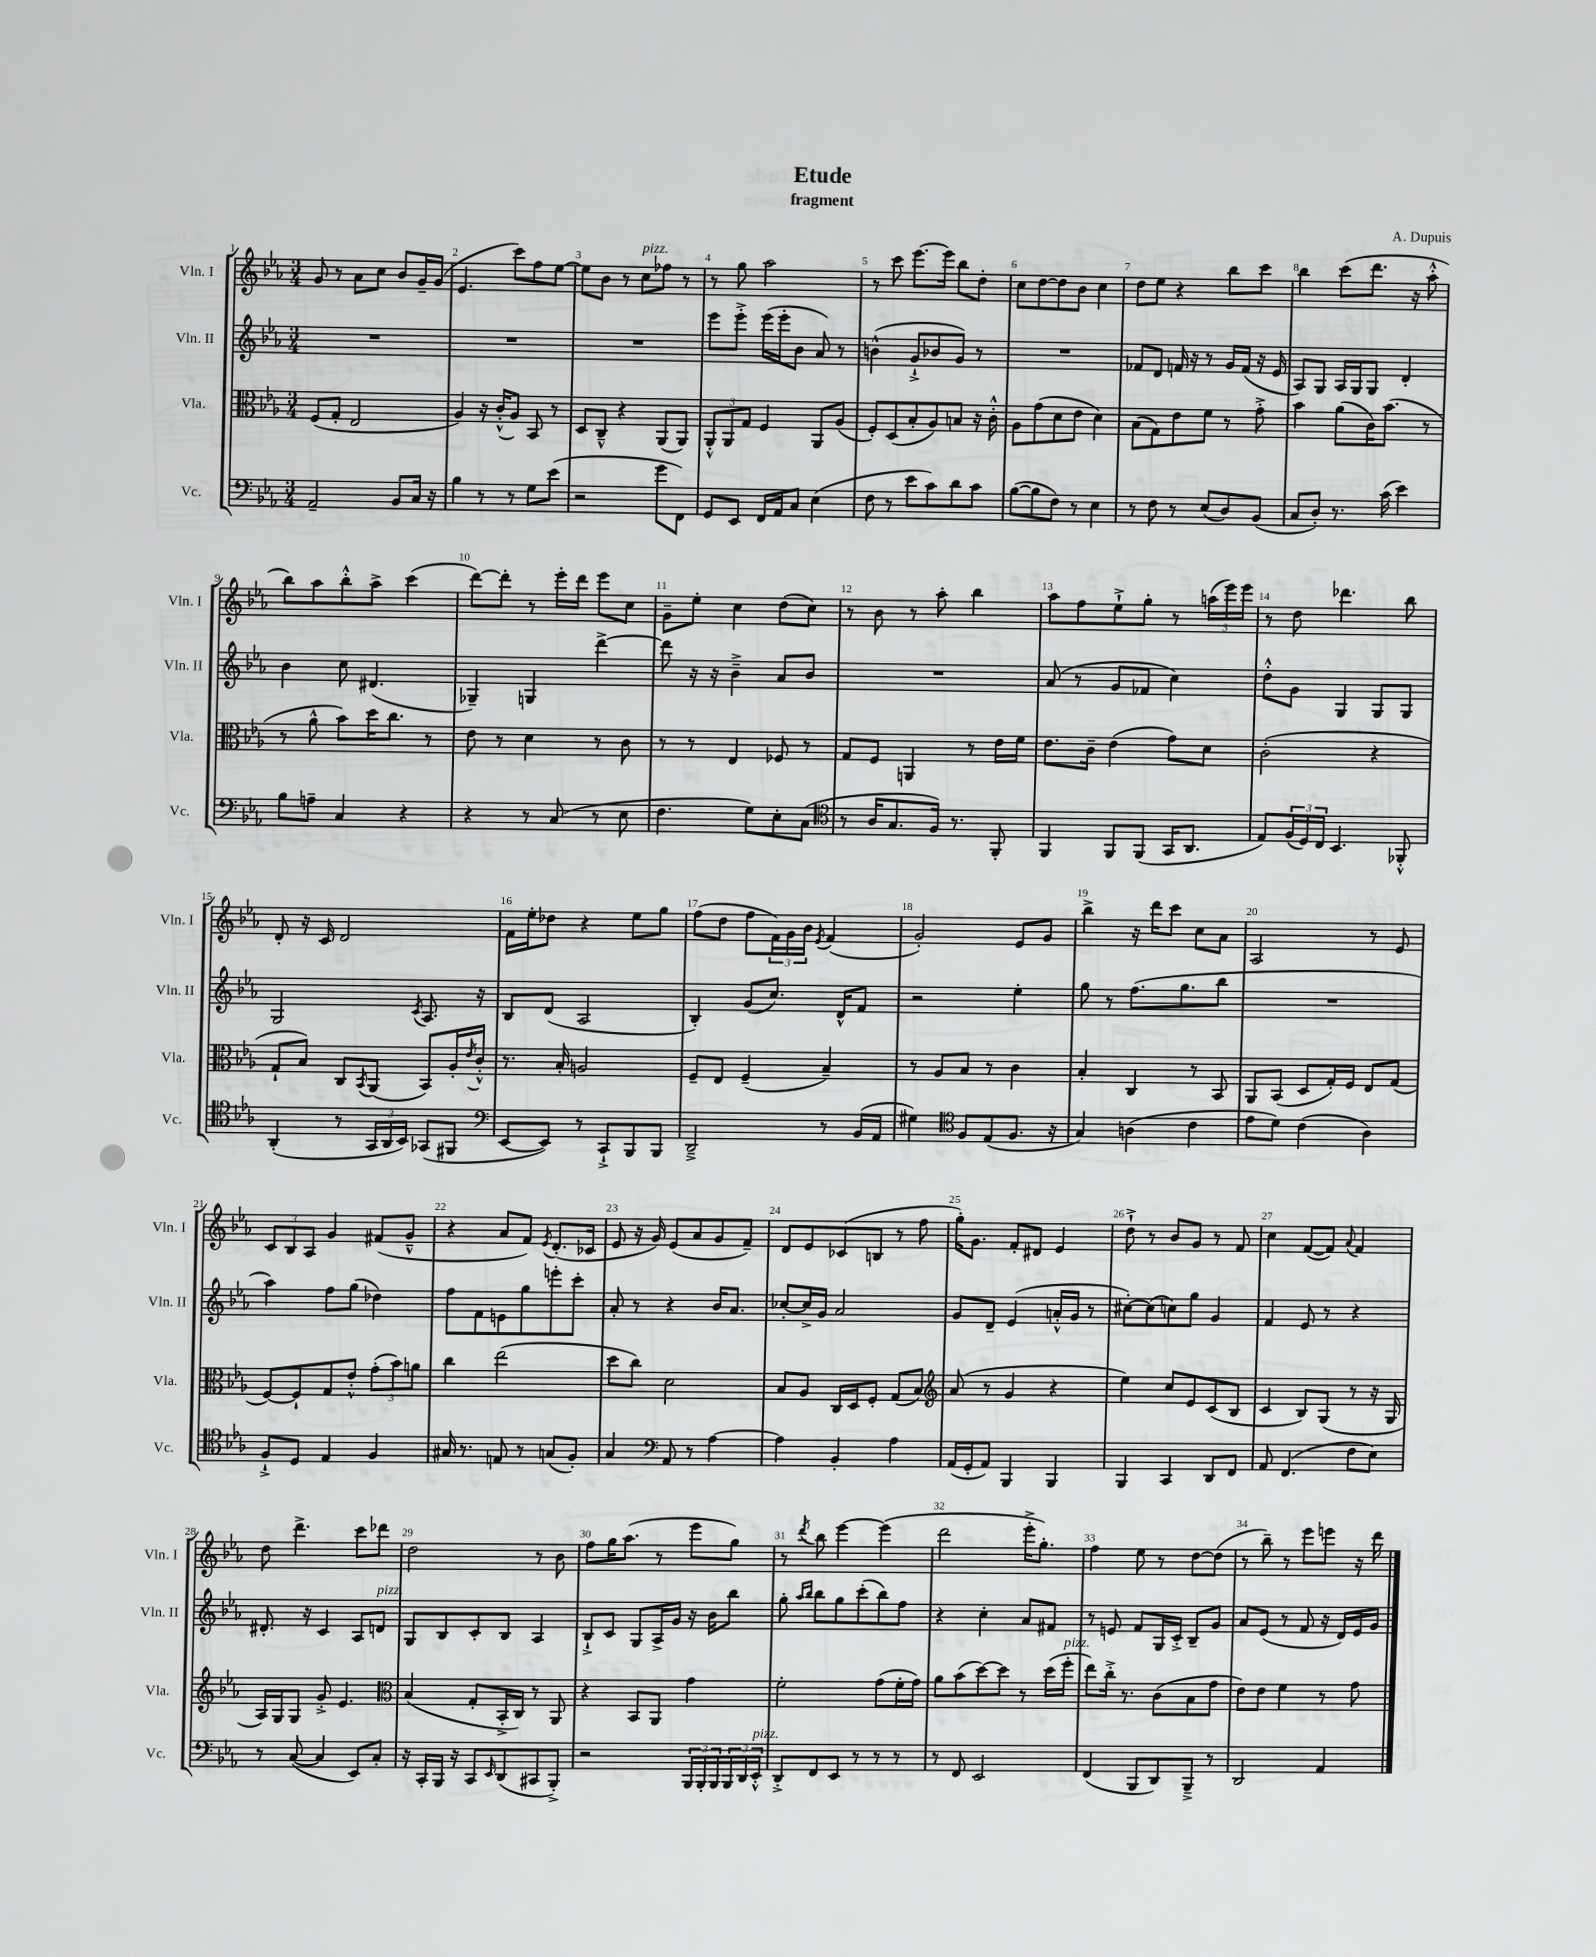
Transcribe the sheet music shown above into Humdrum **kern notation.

**kern	**kern	**kern	**kern
*part4	*part3	*part2	*part1
*staff4	*staff3	*staff2	*staff1
*I"Vc.	*I"Vla.	*I"Vln. II	*I"Vln. I
*I'Vc.	*I'Vla.	*I'Vln. II	*I'Vln. I
*clefF4	*clefC3	*clefG2	*clefG2
*k[b-e-a-]	*k[b-e-a-]	*k[b-e-a-]	*k[b-e-a-]
*M3/4	*M3/4	*M3/4	*M3/4
=1	=1	=1	=1
2AA-~/	(8F/L	2.r	8g/
.	8G'/J	.	8r
.	2E-/	.	8a-\L
.	.	.	8cc\J
8BB-/L	.	.	8b-/L
16C/Jk	.	.	16g~/L
16r	.	.	(16g/JJ
=2	=2	=2	=2
4B-\	4A-/)	2.r	4.e-/
8r	16r	.	.
.	(16c'^^/KL	.	.
8r	8A-/J)	.	8ccc\L)
8G\L	8BB-/	.	8ff\
(8e-\J	8r	.	[8ee-\J
=3	=3	=3	=3
2r	8D/L	2.r	8ee-\L]
.	8C~^^/J	.	8b-\J
.	4r	.	8r
!	!	!	!LO:TX:a:i:t=pizz.
.	.	.	8cc\L
8g\L	(8AA-/L	.	8ff-X\J
8FF\J)	8AA-/J)	.	8r
=4	=4	=4	=4
8GG/L	12AA-'^^/L	8eee-\L	8r
.	12AA-/	.	.
8EE-/J	.	8eee-'^\J	8gg\
.	12G/J	.	.
16FF/LL	4F/	(16eee-\LL	2aa-\
16AA-/J	.	16eee-'\J	.
8C/J	.	8b-\J	.
(4E-\	8AA-/L	8a-/)	.
.	(8A-/J	8r	.
=5	=5	=5	=5
8F\	8F'/L)	(4bn^^\	8r
8r	(8D/	.	8ccc\
8e-\L	8B-'/	8g`^/L	[8.eee-\L
8c\)	8A-/)	8b-X/	.
.	.	.	16eee-\Jk]
8d\	8Bn/J	8g/J)	8bb-\L
8c\J	16r	8r	8dd'\J
.	16c'^^\	.	.
=6	=6	=6	=6
([8B-\L	8A-\L	2.r	8cc\L
8B-\]	(8g\	.	[8dd\
8F\J)	8d\	.	8dd\]
8r	8e-\J	.	8b-\J
4E-\	4d\)	.	4cc\
=7	=7	=7	=7
8r	(8B-\L	8f-X/L	8dd\L
8F\	8G\)	8d/J	8ee-\J
8r	8e-\	16fn/	4r
.	.	16r	.
(8E-/L	8f\J	8r	.
8D/)	8r	16g/LL	8bb-\L
.	.	(16f/JJ	.
(8BB-/J	8g'^\	16r	8ccc\J
.	.	16e-/	.
=8	=8	=8	=8
8C/L	4b-\	8A-/L)	4bb-\
8D'/J)	.	8G/J	.
8.r	(8a-\L	16A-/LL	(8ccc\L
.	.	16G/J	.
.	16c\K)	8G/J	8.ddd\J
(16c\	(8.b-\J	.	.
4e-\)	.	4d'/	.
.	.	.	16r
.	8r	.	8aa-'^^\
!!LO:LB:g=z
=9	=9	=9	=9
8B-\L	8r	4b-\	8bb-\L)
8An~\J	8a-^^\	.	8aa-\
4C/	8b-\L)	8cc\	8bb-'^^\
.	16dd\K	(4.d#X/	8aa-^\J
.	8.cc\J	.	.
4r	.	.	(4ccc\
.	8r	.	.
=10	=10	=10	=10
4r	8e-\	4G-X~/)	[8ddd\L)
.	8r	.	8ddd'\J]
8r	4d\	4Gn/	8r
(8C/	.	.	16eee-'\LL
.	.	.	16ddd\JJ
8r	8r	[4ddd^\	8eee-\L
8E-\	8c\	.	8cc\J
=11	=11	=11	=11
4.F\	8r	8ddd\]	8g~\L
.	8r	16r	8ee-'\J
.	.	16r	.
.	4E-/	4b-~^\	4cc\
8G\L)	.	.	.
8E-'\	8F-X/	8a-/L	(8dd\L
(8C\J	8r	8b-/J	8cc\J)
=12	=12	=12	=12
*clefC4	*	*	*
8r	8G/L	2.r	8r
16A-/KL	8F/J	.	8b-\
8.G/	.	.	.
.	4AAn/	.	8r
16F/Jk)	.	.	8aa-'\
8.r	.	.	.
.	8r	.	4bb-\
8FF'/	16e-\LL	.	.
.	16f\JJ	.	.
=13	=13	=13	=13
4FF/	8.e-\L	(8a-/	8aa-\L
.	.	8r	8ff\
.	16c~\Jk	.	.
8FF/L	(4e-\	8g/L	8ee-`^\
(8FF/J	.	8f-X/J	8gg'\J
16GG/KL	8g\L)	4cc\)	8r
8.AA-/J	.	.	.
.	8d\J	.	(24aan\LL
.	.	.	24eee-\)
.	.	.	24eee-\JJ
=14	=14	=14	=14
8E-/L)	(2c'\	8dd'^^\L	8r
(24F/L	.	8g\J	8dd\
24D/)	.	.	.
24C/JJ	.	.	.
4.BB-/	.	4G/	4.ddd-X\
.	4r	8G/L	.
8FF-X'^^/	.	8G/J	8bb-\
!!LO:LB:g=z
=15	=15	=15	=15
(4AA-'/	8G`/L	2G/	8d'/
.	8B-/J)	.	16r
.	.	.	16c/
8r	8C/L	.	2d/
.	8qBB-/	.	.
24GG/LL	(8AA-/J	.	.
24AA-/	.	.	.
24BB-/JJ)	.	.	.
.	.	8qc/	.
(8GG-X/L	8BB-/L)	8.A-/	.
8FF#X/J	16A-'/L	.	.
.	8qe-/	.	.
.	16c'^^/JJ	16r	.
=16	=16	=16	=16
*clefF4	*	*	*
[8EE-/L	8.r	8B-/L	16f\LL
.	.	.	16ee-'\J
8EE-/J])	.	(8d/J	8dd-X\J
.	16B-'/	.	.
8r	2An/	2A-/	4r
8CC`^/L	.	.	.
8BBB-/	.	.	8ee-\L
8BBB-/J	.	.	8gg\J
=17	=17	=17	=17
2DD~^/	8F~/L	4B-'/)	(8ff\L
.	8E-/J	.	8dd\J
.	(4F~/	(8g/L	8ff\L
.	.	8.cc/J)	24f\L)
.	.	.	24g\
.	.	.	24b-\JJ
.	.	.	8qe-/
8r	4B-~/)	.	(4f/
.	.	16d^^/KL	.
(16BB-/LL	.	8f/J	.
16AA-/JJ	.	.	.
=18	=18	=18	=18
4G#X\)	8r	2r	2g'/)
.	8A-/L	.	.
*clefC4	*	*	*
8F/L	8B-/J	.	.
(8E-/	8r	.	.
8.F/J	4c\	4ee-'\	8e-/L
.	.	.	8g/J
16r	.	.	.
=19	=19	=19	=19
4G/)	4B-'/	8gg\	4bb-^\
.	.	8r	.
(4An\	4C/	(8.ff\L	16r
.	.	.	16ddd\KL
.	.	.	8ccc\J
.	.	8.gg\	.
4c\	8r	.	8cc\L
.	8BB-/	8bb-\J	8a-\J
=20	=20	=20	=20
8e-\L	8AA-/L	2.r	2A-/
8d\J)	(8BB-/J	.	.
(4c\	8D/L	.	.
.	16G'/L)	.	.
.	16F/JJ	.	.
4A-\)	8E-/L	.	8r
.	(8G/J	.	8e-/
!!LO:LB:g=z
=21	=21	=21	=21
8F`^/L	[8F/L)	4aa-\)	12c/L
.	.	.	12B-/
8D/J	8F`/]	.	.
.	.	.	12A-/J
4E-/	8G/	8ff\L	4g/
.	8e-'^^/J	(8gg\J	.
4F/	(12g'\L	4dd-X\)	(8f#X/L
.	12b-\)	.	.
.	.	.	8g~^^/J
.	12an\J	.	.
=22	=22	=22	=22
16G#X/	4cc\	8ff\L	4r
8.r	.	.	.
.	.	8f\	.
8En/	(2ee-\	8en\	8a-/L
8r	.	8gg\	8f/J)
.	.	.	8qe-/
(8Gn/L	.	8eeen'\	(8.d'/L
8F'/J)	.	8ccc'\J	.
.	.	.	16c-X/Jk
=23	=23	=23	=23
4G/	8dd\L	8a-'/	8e-/
.	8cc\J)	8r	16r
.	.	.	16g/)
*clefF4	*	*	*
8AA-/	2d\	4r	(8e-/L
8r	.	.	8a-/
[4A-\	.	16b-/KL	8g/
.	.	8.a-/J	.
.	.	.	8f~/J)
=24	=24	=24	=24
4A-\]	8B-/L	[8cc-X'/L	8d/L
.	8A-/J	16cc-^/L]	8e-/
.	.	16g/JJ	.
4BB-'/	16C/LL	2a-/	(8c-X/
.	16D/J	.	.
.	8F'/J	.	8Bn/J
4A-\	(8G/L	.	8r
.	8B-/J)	.	8ff\
=25	=25	=25	=25
*	*clefG2	*	*
(16AA-/LL	(8a-/	8g/L	16gg'\KL)
16GG'/J	.	.	8.g\J
8AA-/J)	8r	8d~/J	.
4BBB-/	4g/	(4e-/	8f'/L
.	.	.	8d#X/J
4BBB-/	4r	16an'^^/LL	4e-/
.	.	16g/JJ	.
.	.	8r	.
=26	=26	=26	=26
4BBB-/	4ee-\)	[8cc#X'\L)	8dd`^\
.	.	(8cc#\]	8r
4CC/	8cc/L	8ccn\)	8b-/L
.	8e-/	8gg\J	8g/J
8DD/L	(8c/	4g/	8r
8FF/J	8B-/J	.	8f/
=27	=27	=27	=27
8AA-/	4c/	4f/	4cc\
(4.FF/	.	.	.
.	8B-/L)	8e-/	([8f/L
.	(8G/J	8r	8f/J])
.	.	.	8qqa-/
8F\L	8r	4r	4f/
8E-\J)	16r	.	.
.	16G/	.	.
!!LO:LB:g=z
=28	=28	=28	=28
8r	16A-/LL)	8.d#X'/	8dd\
.	16G/J	.	.
([8C/	8G/J	.	4.ddd^\
.	.	16r	.
4C/]	8g'^/	4c/	.
.	4.e-/	.	.
8EE-/L)	.	8A-/L	8ccc\L
!	!	!LO:TX:a:i:t=pizz.	!
8C'/J	.	8dn/J	8ddd-X\J
=29	=29	=29	=29
*	*clefC3	*	*
16r	(4B-/	8G/L	2dd\
16CC'/LL	.	.	.
16BBB-/JJ	.	8B-/	.
16r	.	.	.
8CC/L	8G'/L	8c'/	.
16qqEE-/	.	.	.
(8DD/	16BB-'^/L	8B-/J	.
.	16C/JJ)	.	.
8CC#X/	8r	4A-/	8r
8BBB-'^/J)	8AA-/	.	8b-\
=30	=30	=30	=30
2r	4r	8B-`^/L	8ff\L
.	.	8c/J	16gg\K
.	.	.	(8.aa-\J
.	8BB-/L	8G/L	.
.	8AA-/J	16A-^/L	8r
.	.	16g/JJ	.
24BBB-/LL	4g\	16r	8eee-\L
24BBB-'/	.	.	.
.	.	16b-\KL	.
24BBB-/	.	.	.
24BBB-/	.	8bb-\J	8gg\J)
24DD/	.	.	.
!LO:TX:a:i:t=pizz.	!	!	!
24EE-'^^/JJ	.	.	.
=31	=31	=31	=31
8DD'^/L	2f'\	8gg'\	8r
.	.	16qqaa-/LL	.
.	.	16qqbb-/JJ	8qddd/
8FF/	.	8bb-\L	8bb-\
8EE-/J	.	8gg\	[4eee-\
8r	.	(8ccc'\	.
8r	(8g\L	8bb-\)	(4eee-\]
8r	16f'\L	8ff\J	.
.	16g\JJ)	.	.
=32	=32	=32	=32
8r	8a-\L	4r	2ddd\
8FF/	(8b-\	.	.
2EE-/	[8dd\)	4cc'\	.
.	8dd\J]	.	.
.	8r	8a-/L	16eee-'^\KL
.	.	.	8.gg'\J)
.	(16dd\LL	8f#X/J	.
!	!LO:TX:a:i:t=pizz.	!	!
.	16ff'\JJ	.	.
=33	=33	=33	=33
(4FF/	8ee-\L)	8r	4ff\
.	16cc'^\Jk	8en/	.
.	8.r	.	.
8BBB-/L	.	8f/L	8ee-\
8DD/)	(8c\L	16G/L	8r
.	.	16c'^/JJ	.
8BBB-~^/J	8B-\	8B-~/L	[8dd\L
8r	8g\J	8g/J	(8dd\J]
=34	=34	=34	=34
2DD/	8e-\L)	8a-/L	8r
.	8e-\J	(8e-/J	8bb-~\)
.	4f\	8r	8r
.	.	8f/	8eee-\L
4AA-/	8r	16r	8eeen\J
.	.	16d/LL)	.
.	8g\	16e-/	16r
.	.	16g/JJ	16ddd\
==	==	==	==
*-	*-	*-	*-
